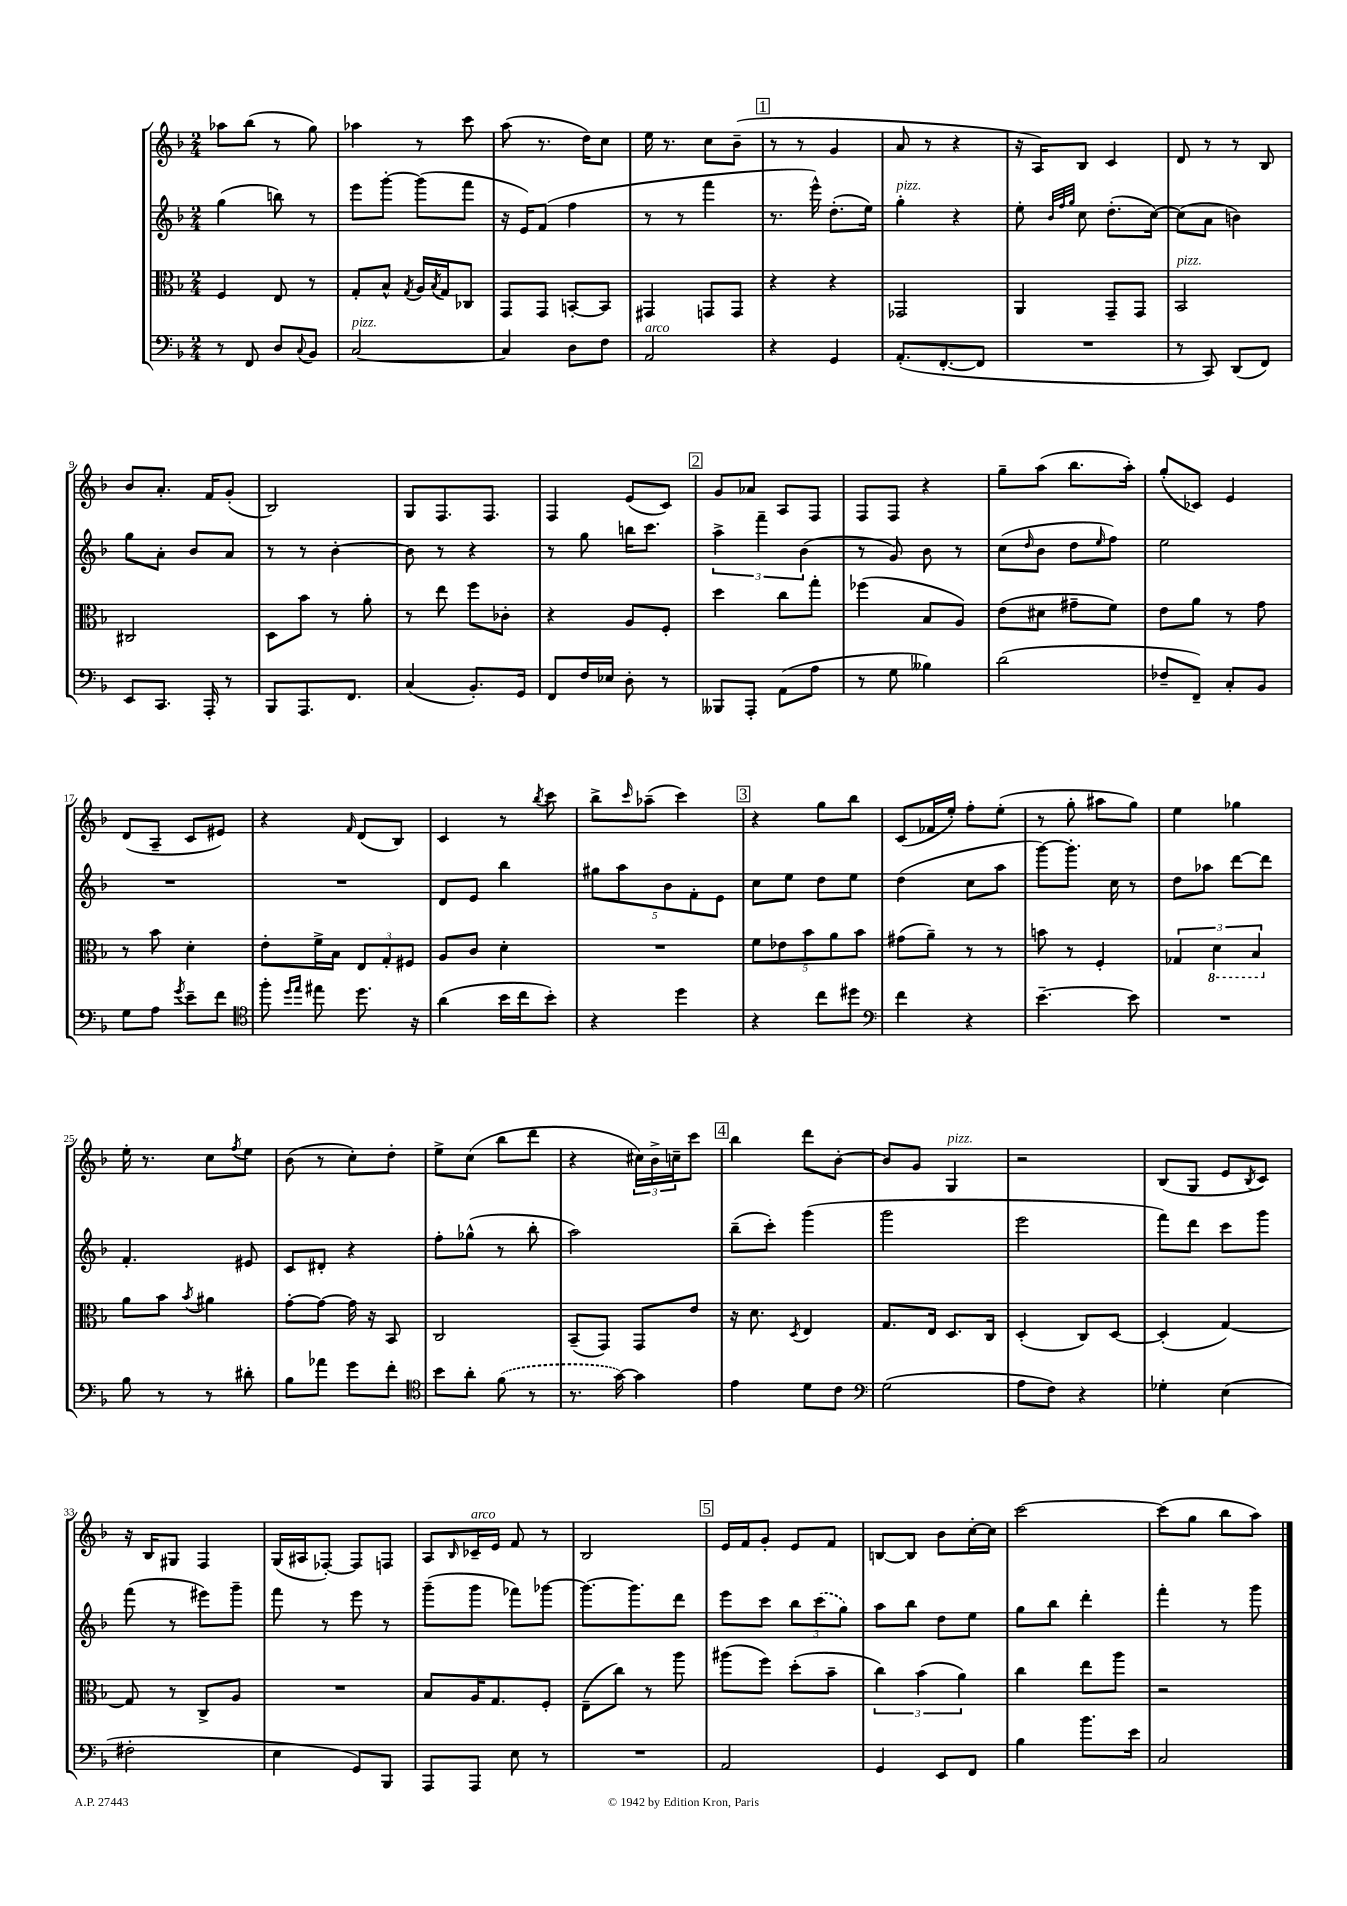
<<
\new StaffGroup <<
\new Staff = "s0" {
    \clef treble \key f \major \numericTimeSignature \time 2/4
    aes''8 bes''8( r8 g''8) |
    aes''4 r8 c'''8 |
    a''8( r8. d''16) c''8 |
    e''16 r8. c''8 bes'8--( |
    \mark \markup { \box "1" } r8 r8 g'4 |
    a'8 r8 r4 |
    r16 a16) bes8 c'4 |
    d'8 r8 r8 bes8 |
    bes'8 a'8.-. f'16 g'8-.( |
    bes2) |
    g8 f8. f8. |
    f4 e'8( c'8) |
    \mark \markup { \box "2" } g'8 aes'8 a8 f8 |
    f8 f8 r4 |
    g''8-- a''8( bes''8. a''16-.) |
    g''8-.( ces'8) e'4 |
    d'8( a8-- c'8 eis'8) |
    r4 \grace { f'16 } d'8( bes8) |
    c'4 r8 \acciaccatura { bes''8 } c'''8 |
    bes''8-> \grace { c'''16 } aes''8--( c'''4) |
    \mark \markup { \box "3" } r4 g''8 bes''8 |
    c'8( fes'16 e''16-.) f''8-. e''8-.( |
    r8 g''8-. ais''8 g''8) |
    e''4 ges''4 |
    e''16-. r8. c''8 \acciaccatura { f''8 } e''8 |
    bes'8( r8 c''8-.) d''8-. |
    e''8-> c''8( bes''8 d'''8 |
    r4 \tuplet 3/2 { cis''16) bes'16-> c''16-- } c'''8 |
    \mark \markup { \box "4" } bes''4 d'''8 bes'8~-. |
    bes'8 g'8 g4^\markup { \italic "pizz." } |
    r2 |
    bes8( g8 e'8 \acciaccatura { bes8 } c'8) |
    r16 bes16 gis8 f4 |
    g16( ais16 fes8~-.) fes8 f8 |
    a8 \grace { bes16 } ces'16--^\markup { \italic "arco" } e'16 f'8 r8 |
    bes2 |
    \mark \markup { \box "5" } e'16 f'16 g'8-. e'8 f'8 |
    b8~ b8 bes'8 c''16~-. c''16 |
    c'''2~ |
    c'''8( g''8 bes''8 a''8) \bar "|." |
}
\new Staff = "s1" {
    \clef treble \key f \major \numericTimeSignature \time 2/4
    g''4( b''8) r8 |
    e'''8 g'''8~-. g'''8( f'''8 |
    r16 e'16) f'8( f''4 |
    r8 r8 f'''4 |
    \mark \markup { \box "1" } r8. e'''16-^) d''8.-.( e''16) |
    g''4-.^\markup { \italic "pizz." } r4 |
    e''8-. \grace { bes'32 f''32 g''32 } c''8 d''8.-.( c''16~) |
    c''8( a'8 b'4) |
    g''8 a'8-. bes'8 a'8 |
    r8 r8 bes'4~-. |
    bes'8 r8 r4 |
    r8 g''8 b''16 c'''8. |
    \mark \markup { \box "2" } \tuplet 3/2 { a''4-> f'''4-- bes'4( } |
    r8 g'8) bes'8 r8 |
    c''8( \grace { d''16 } bes'8 d''8 \grace { e''16 } f''8) |
    e''2 |
    R2 |
    R2 |
    d'8 e'8 bes''4 |
    \tuplet 5/4 { gis''8 a''8 bes'8 f'8-. e'8 } |
    \mark \markup { \box "3" } c''8 e''8 d''8 e''8 |
    d''4( c''8 a''8 |
    g'''8~) g'''8.-. c''16 r8 |
    d''8 aes''8 d'''8~ d'''8 |
    f'4.-. eis'8 |
    c'8 dis'8-. r4 |
    f''8-. ges''8-^( r8 bes''8-. |
    a''2) |
    \mark \markup { \box "4" } bes''8--( c'''8-.) g'''4( |
    g'''2 |
    e'''2 |
    f'''8) d'''8 c'''8 g'''8 |
    f'''8( r8 eis'''8) g'''8-- |
    f'''8 r8 e'''8 r8 |
    g'''8--( g'''8 fes'''8) ges'''8~ |
    ges'''8.~ ges'''8. d'''8 |
    \mark \markup { \box "5" } e'''8 c'''8 \tuplet 3/2 { bes''8 \once \slurDashed c'''8( g''8) } |
    a''8 bes''8 d''8 e''8 |
    g''8 bes''8 d'''4-. |
    f'''4-. r8 g'''8 \bar "|." |
}
\new Staff = "s2" {
    \clef alto \key f \major \numericTimeSignature \time 2/4
    f4 e8 r8 |
    g8-. bes8-^ \acciaccatura { g8 } a16 \acciaccatura { bes8 } g16 ces8 |
    g,8 g,8 b,8~-. b,8 |
    gis,4 g,8 g,8 |
    \mark \markup { \box "1" } r4 r4 |
    ges,2 |
    a,4 g,8-- g,8 |
    bes,2^\markup { \italic "pizz." } |
    cis2 |
    d8 bes'8 r8 a'8-. |
    r8 e''8 f''8 ces'8-. |
    r4 a8 f8-. |
    \mark \markup { \box "2" } d''4 c''8 g''8-. |
    fes''4( bes8 a8) |
    e'8( dis'8 gis'8-- f'8) |
    e'8 a'8 r8 g'8 |
    r8 bes'8 d'4-. |
    e'8-. f'16-> bes16 \tuplet 3/2 { e8 g8-. fis8 } |
    a8 c'8 d'4-. |
    R2 |
    \mark \markup { \box "3" } \tuplet 5/4 { f'8 ees'8 bes'8 a'8 bes'8 } |
    gis'8( a'8--) r8 r8 |
    b'8 r8 f4-. |
    \tuplet 3/2 { ges4 \ottava #-1 d4 bes,4 \ottava #0 } |
    a'8 bes'8 \acciaccatura { bes'8 } ais'4 |
    g'8~-. g'8~ g'16 r16 bes,8 |
    c2 |
    bes,8--( g,8) g,8 e'8 |
    \mark \markup { \box "4" } r16 d'8. \acciaccatura { d8 } e4 |
    g8. e16 d8. c16 |
    d4-.( c8) d8~ |
    d4-.( g4~) |
    g8 r8 c8-> a8 |
    R2 |
    bes8 a16 g8. f8-. |
    e8--( c''8) r8 a''8 |
    \mark \markup { \box "5" } ais''8( f''8) d''8-.( bes'8-- |
    \tuplet 3/2 { c''4) bes'4( a'4) } |
    c''4 e''8 a''8 |
    r2 \bar "|." |
}
\new Staff = "s3" {
    \clef bass \key f \major \numericTimeSignature \time 2/4
    r8 f,8 d8 \appoggiatura { c8 } bes,8 |
    c2~^\markup { \italic "pizz." } |
    c4 d8 f8 |
    a,2^\markup { \italic "arco" } |
    \mark \markup { \box "1" } r4 g,4 |
    a,8.-.( f,8.~-. f,8 |
    R2 |
    r8 c,8) d,8( f,8) |
    e,8 c,8. a,,16-. r8 |
    bes,,8 a,,8. f,8. |
    c4( bes,8.-.) g,16 |
    f,8 f16 ees16 d8-. r8 |
    \mark \markup { \box "2" } beses,,8 a,,8-. a,8( a8 |
    r8 g8 beses4) |
    d'2( |
    fes8-- f,8--) c8-. bes,8 |
    g8 a8 \acciaccatura { g'8 } e'8-- f'8 |
    \clef tenor f''8-. \grace { d''16 e''16 } eis''8 d''8. r16 |
    a'4( bes'16 c''16 bes'8-.) |
    r4 d''4 |
    \mark \markup { \box "3" } r4 c''8 dis''8 |
    \clef bass f'4 r4 |
    e'4.~-- e'8 |
    R2 |
    bes8 r8 r8 dis'8-. |
    bes8 aes'8 g'8 f'8-. |
    \clef tenor bes'8 a'8-. \once \slurDashed f'8( r8 |
    r8. g'16~) g'4 |
    \mark \markup { \box "4" } e'4 d'8 c'8 |
    \clef bass g2( |
    a8 f8) r4 |
    ges4-. e4( |
    fis2-. |
    e4 g,8) bes,,8 |
    a,,8 a,,8 e8 r8 |
    R2 |
    \mark \markup { \box "5" } a,2 |
    g,4 e,8 f,8 |
    bes4 bes'8. e'16 |
    c2 \bar "|." |
}
>>
>>
